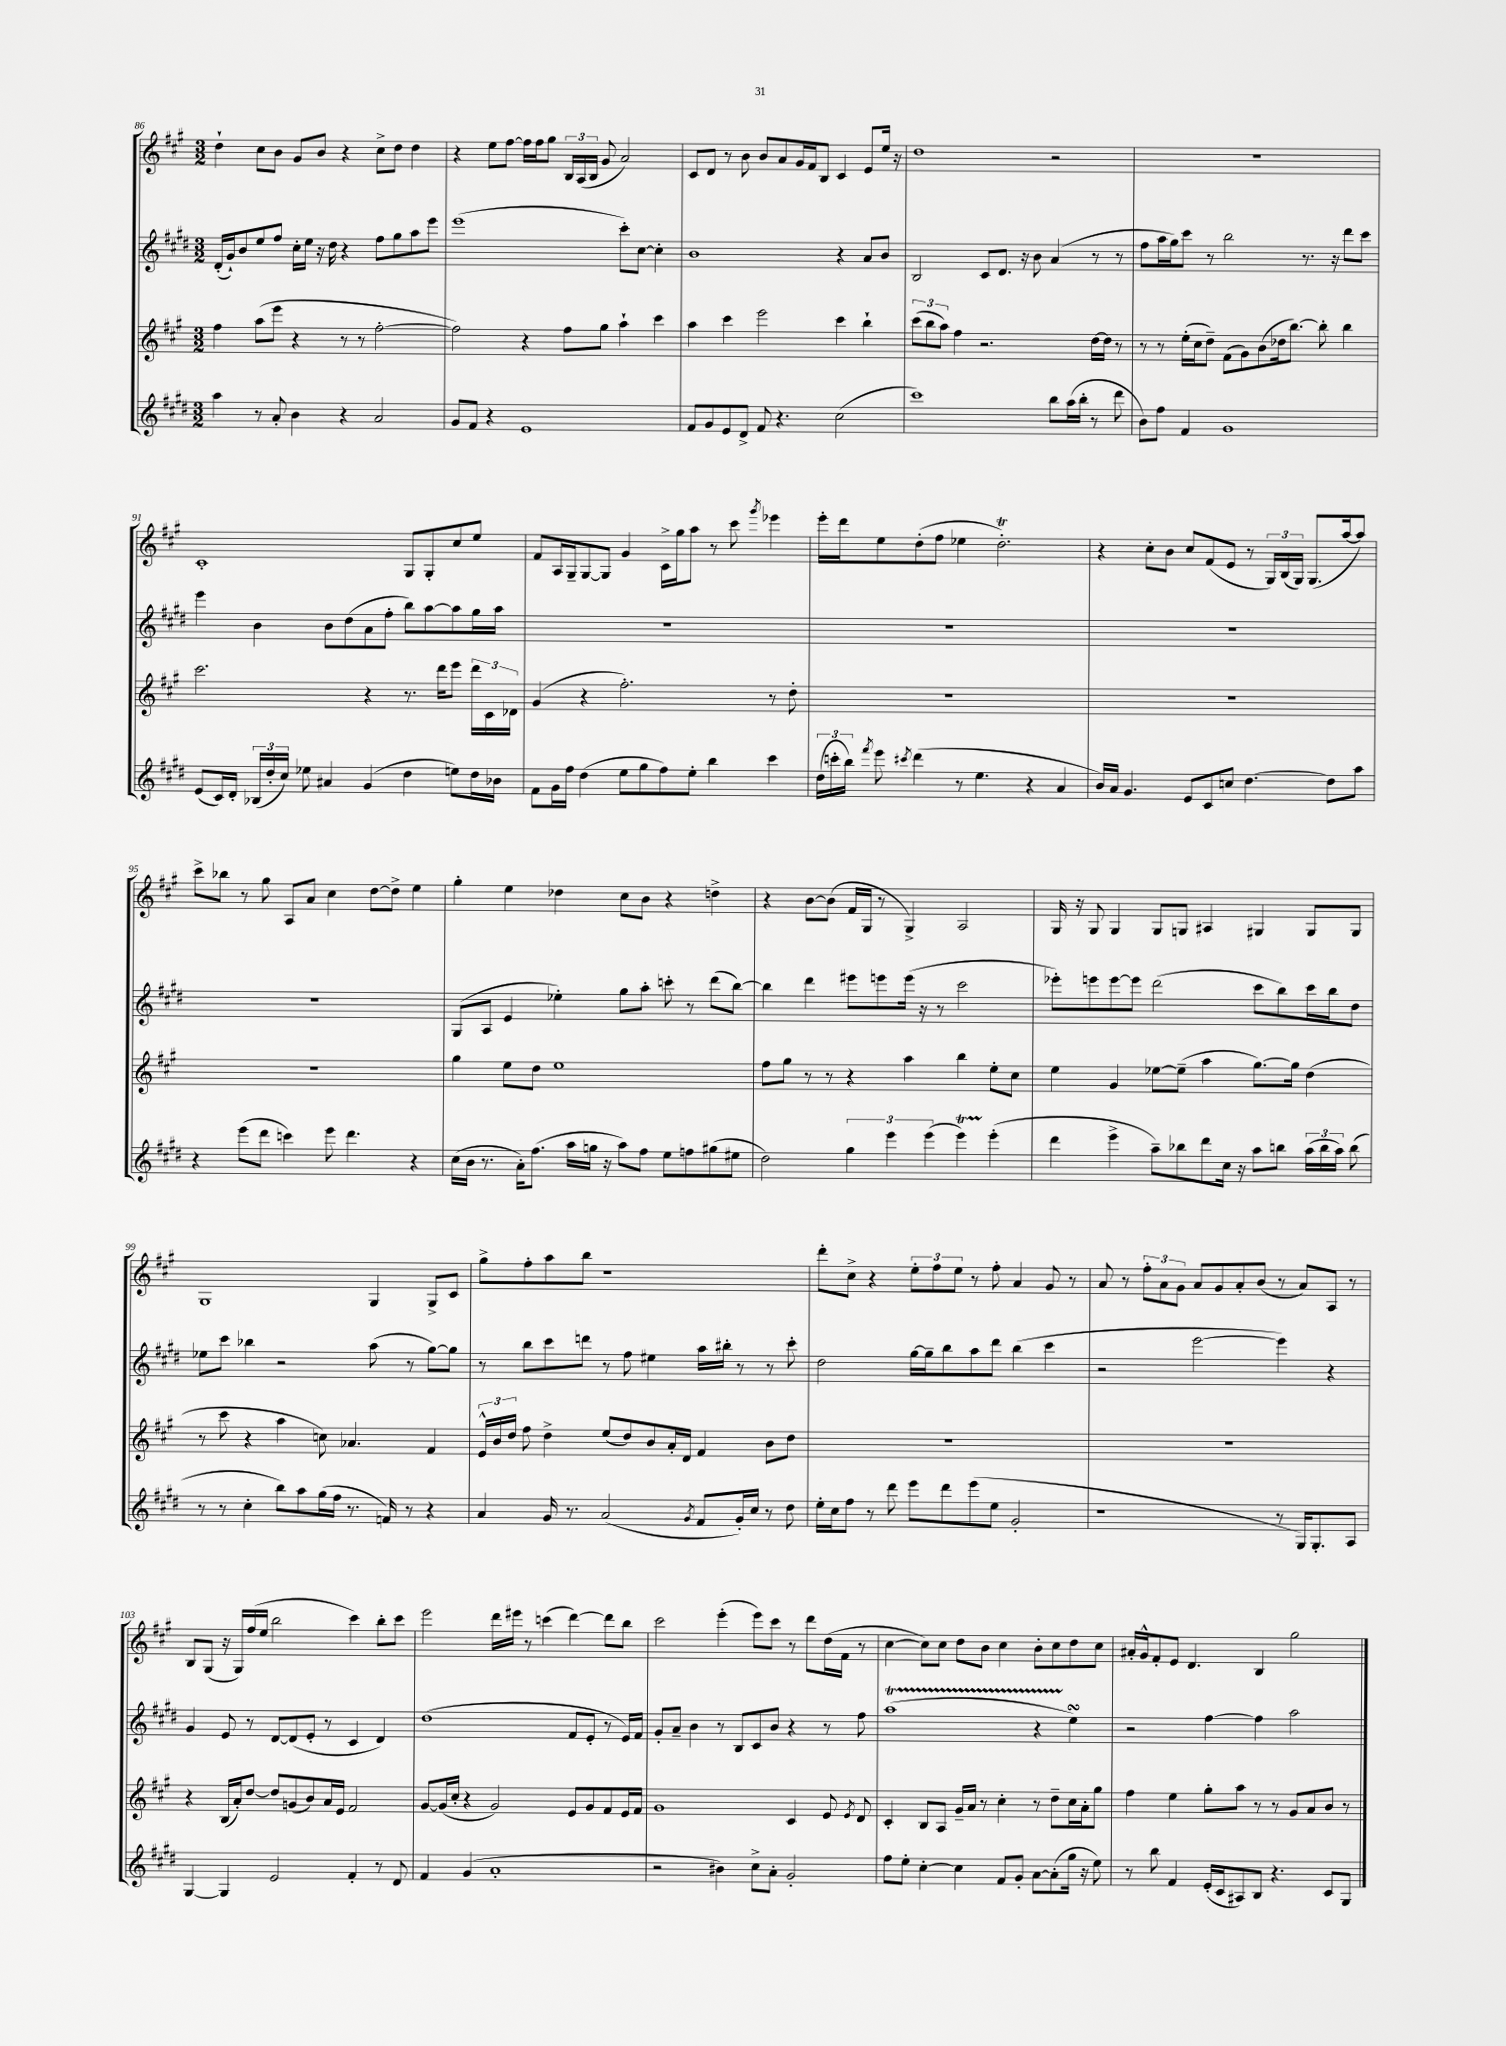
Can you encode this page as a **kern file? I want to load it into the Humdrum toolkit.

**kern	**kern	**kern	**kern
*part4	*part3	*part2	*part1
*staff4	*staff3	*staff2	*staff1
*clefG2	*clefG2	*clefG2	*clefG2
*k[f#c#g#d#]	*k[f#c#g#]	*k[f#c#g#d#]	*k[f#c#g#]
*M3/2	*M3/2	*M3/2	*M3/2
=86	=86	=86	=86
4aa\	4ff#\	(16d#'/LL	4dd`\
.	.	16g#`/J)	.
.	.	8b/	.
8r	(8aa\L	8ee/	8cc#\L
8a'/	8eee\J	8ff#/J	8b\J
4b\	4r	16cc#'\LL	8g#/L
.	.	16ee\JJ	.
.	.	16r	8b/J
.	.	16dd#\	.
4r	8r	4r	4r
.	8r	.	.
2a/	[2ff#'\	8ff#\L	8cc#^\L
.	.	8gg#\	8dd\J
.	.	8aa\	4dd\
.	.	8eee\J	.
=87	=87	=87	=87
8g#/L	2ff#\])	(1eee	4r
8f#/J	.	.	.
4r	.	.	8ee\L
.	.	.	[8ff#\J
1e	4r	.	16ff#\LL]
.	.	.	16ff#\J
.	.	.	8gg#\J
.	8ff#\L	.	24B/LL
.	.	.	(24A/
.	.	.	24B/JJ
.	8gg#\J	.	8g#/
.	4aa`\	8ccc#'\L)	2a/)
.	.	[8cc#\J	.
.	4ccc#\	4cc#'\]	.
=88	=88	=88	=88
8f#/L	4aa\	1b	8c#/L
8g#/	.	.	8d/J
8e/	4ccc#\	.	8r
8d#^/J	.	.	8b\
8f#/	2eee\	.	8b/L
4.r	.	.	8a/
.	.	.	16g#/L
.	.	.	16f#/J
.	.	.	8B/J
(2cc#\	4ccc#\	4r	4c#/
.	4bb`\	8a/L	8e/L
.	.	8b/J	16ee/Jk
.	.	.	16r
=89	=89	=89	=89
1ccc#)	(12ccc#\L	2B/	1dd
.	12bb\	.	.
.	12aa\J)	.	.
.	4ff#\	.	.
.	2.r	8c#/L	.
.	.	8.d#/J	.
.	.	16r	.
.	.	8b\	.
8bb\L	.	(4a/	2r
(16aa\L	.	.	.
16bb'\JJ	.	.	.
8r	[16dd\LL	8r	.
.	16dd\JJ]	.	.
8ddd#\	8r	8r	.
=90	=90	=90	=90
8b\L)	8r	8ff#\L	1.r
8ff#\J	8r	16aa\L	.
.	.	16gg#\J)	.
4f#/	(16ee'\LL	8ccc#\J	.
.	16cc#\J	.	.
.	8dd~\J)	8r	.
1g#	(8f#\L	2bb\	.
.	8g#\)	.	.
.	(8b\	.	.
.	16dd-X\k	.	.
.	[8.bb\J)	.	.
.	.	8.r	.
.	8bb'\]	.	.
.	.	16r	.
.	4bb\	8ddd#\L	.
.	.	8ccc#\J	.
!!LO:LB:g=z
=91	=91	=91	=91
(8e/L	2.ccc#\	4eee\	1c#'
16c#/L)	.	.	.
16d#'/JJ	.	.	.
(24B-X/LL	.	4b\	.
24dd#'/	.	.	.
24cc#/JJ)	.	.	.
8ee-X\	.	.	.
4a#X/	.	8b\L	.
.	.	(8dd#\	.
(4g#/	4r	8a\	.
.	.	8ff#'\J	.
4dd#\	8.r	8bb\L)	8G#/L
.	.	[8aa\	8G#'/
.	16ddd\KL	.	.
8een\L)	8eee\J	8aa\]	8cc#/
16dd#\L	24ddd\LL	16gg#\L	8ee/J
.	24c#\	.	.
16b-X\JJ	.	16aa\JJ	.
.	24d-X\JJ	.	.
=92	=92	=92	=92
8f#\L	(4g#/	1.r	8f#/L
16g#\L	.	.	16A/L
16ff#\JJ	.	.	16G#~/J
(4dd#\	4r	.	[8G#/
.	.	.	8G#/J]
8ee\L	2.ff#'\)	.	4g#/
8gg#\	.	.	.
8ff#\)	.	.	16c#^\LL
.	.	.	16gg#\J
8ee'\J	.	.	8aa\J
4bb\	.	.	8r
.	.	.	8ccc#\
.	.	.	8qggg#/
4ccc#\	8r	.	4eee-X\
.	8dd'\	.	.
=93	=93	=93	=93
(24dd#\LL	1.r	1.r	16eee'\LL
24cccn'\	.	.	.
.	.	.	16ddd\J
24bb\JJ)	.	.	.
8qfff#/	.	.	.
8eee\	.	.	8ee\
8qccc#X/	.	.	.
(4ddd#\	.	.	(8dd'\
.	.	.	8ff#\J
8r	.	.	4ee-X\
4.ee\	.	.	.
.	.	.	2.ddT'\)
4r	.	.	.
4a/	.	.	.
=94	=94	=94	=94
16b/LL)	1.r	1.r	4r
16a/JJ	.	.	.
4.g#/	.	.	.
.	.	.	8cc#'\L
.	.	.	8b\J
8e/L	.	.	8cc#/L
8c#/	.	.	(8f#/
8ccn/J	.	.	8e/J
[4.dd#\	.	.	8r
.	.	.	24G#/LL)
.	.	.	(24B/
.	.	.	24G#/JJ)
.	.	.	(8.G#/L
8dd#\L]	.	.	.
.	.	.	[16aa/k
8aa\J	.	.	8aa/J])
!!LO:LB:g=z
=95	=95	=95	=95
4r	1.r	1.r	8ccc#^\L
.	.	.	8bb-X\J
(8eee\L	.	.	8r
8ddd#\J	.	.	8gg#\
4cccn\)	.	.	8A/L
.	.	.	8a/J
8eee\	.	.	4cc#\
4.ddd#\	.	.	.
.	.	.	[8dd\L
.	.	.	8dd^\J]
4r	.	.	4ee\
=96	=96	=96	=96
(16cc#\LL	4gg#\	(8G#/L	4gg#'\
16b\JJ	.	.	.
8.r	.	8A/J	.
.	8ee\L	4e/	4ee\
16a'\KL)	.	.	.
(8.ff#\J	8dd\J	.	.
.	1ee	4ee-X'\)	4dd-X\
16aa\LL	.	.	.
16ggn\JJ	.	.	.
16r	.	.	.
8aa\L)	.	8gg#\L	8cc#\L
8ff#\J	.	8aa'\J	8b\J
8ee\L	.	8cccn'\	4r
8ffn\	.	8r	.
(8gg#X\	.	(8ddd#\L	4ddn^\
8ee#X\J	.	[8bb\J)	.
=97	=97	=97	=97
2dd#\)	8ff#\L	4bb\]	4r
.	8gg#\J	.	.
.	8r	4ddd#\	[8b\L
.	8r	.	(8b\J]
6gg#\	4r	8eee#X\L	16f#/LL
.	.	.	16G#/JJ
.	.	8eeen\	8r
6eee\	.	.	.
.	4aa\	(16eee\Jk	4G#^/)
.	.	16r	.
(6eee\	.	.	.
.	.	8r	.
4eeeT\)	4bb\	2ccc#\	2A/
(4eee'\	8ee'\L	.	.
.	8cc#\J	.	.
=98	=98	=98	=98
4ddd#\	4ee\	8eee-X'\L)	16G#/
.	.	.	16r
.	.	8eeen\	8G#/
4eee^\	4g#/	[8eee\	4G#/
.	.	8eee\J]	.
8aa~\L)	[8ee-X\L	(2ddd#\	8G#/L
8bb-X\	(8ee-~\J]	.	8Gn/J
8ddd#\	4aa\	.	4A#X/
16cc#\Jk	.	.	.
16r	.	.	.
8aa\L	[8.gg#\L)	8ccc#\L	4G#X/
8bbn\J	.	8bb\)	.
.	16gg#\Jk]	.	.
(24aa\LL	(4dd\	16ccc#\L	8G#/L
24bb\	.	.	.
.	.	16bb\J	.
24aa\JJ)	.	.	.
(8bb\	.	8dd#\J	8G#/J
!!LO:LB:g=z
=99	=99	=99	=99
8r	8r	8ee-X\L	1G#
8r	8ccc#\	8ccc#\J	.
4cc#'\	4r	4bb-X\	.
8bb\L)	4aa\	2r	.
8aa\	.	.	.
(16gg#\L	8ccn\)	.	.
16ff#\JJ	.	.	.
8.r	4.a-X/	.	.
.	.	(8aa\	4G#/
16fn/)	.	.	.
8r	.	8r	.
4r	4f#/	[8gg#\L)	8G#^/L
.	.	8gg#\J]	8c#/J
=100	=100	=100	=100
4a/	24e^^/LL	8r	8gg#^\L
.	24b/	.	.
.	24dd/JJ	.	.
.	8ff#\	8bb\L	8ff#'\
16g#/	4dd^\	8ccc#\	8aa\
8.r	.	.	.
.	.	8dddn\J	8bb\J
(2a/	(8ee/L	8r	1r
.	8dd/)	8ff#\	.
.	8b/	4ee#X\	.
.	16a'/L	.	.
.	16d/JJ	.	.
8qg#/	.	.	.
8f#/L	4f#/	16aa\LL	.
.	.	16bb#X'\JJ	.
16g#'/L)	.	8r	.
16cc#/JJ	.	.	.
8r	8b\L	8r	.
8dd#\	8dd\J	8ccc#'\	.
=101	=101	=101	=101
16ee'\LL	1.r	2dd#\	8ddd'\L
16cc#\J	.	.	.
8ff#\J	.	.	8cc#^\J
8r	.	.	4r
8ddd#\	.	.	.
8eee\L	.	[16gg#\LL	12ee'\L
.	.	16gg#~\J]	.
.	.	.	12ff#\
8ddd#\	.	8bb\	.
.	.	.	12ee\J
(8eee\	.	8aa\	8r
8ee\J	.	8ddd#\J	8ff#'\
2g#'/	.	(4bb\	4a/
.	.	4ccc#\	8g#/
.	.	.	8r
=102	=102	=102	=102
1r	1.r	2r	8a/
.	.	.	8r
.	.	.	12ff#'\L
.	.	.	12a\
.	.	.	12g#\J
.	.	[2eee\	8a/L
.	.	.	8g#/
.	.	.	8a'/
.	.	.	(8b/J
8r	.	4eee\])	8r
16G#/KL)	.	.	8a/L)
8.G#'/	.	.	.
.	.	4r	8A/J
8A/J	.	.	8r
!!LO:LB:g=z
=103	=103	=103	=103
[4G#/	4r	4g#/	8B/L
.	.	.	(8G#/J
4G#/]	(16B/LL	8e/	16r
.	16a'/J)	.	16G#/LL)
.	[8dd/J	8r	(16ff#/
.	.	.	16ee/JJ
2e/	8dd/L]	[8d#/L	2bb\
.	(8gn/	(8d#/]	.
.	8b/)	8e'/J	.
.	16a/L	8r	.
.	16e/JJ	.	.
4f#'/	2f#/	4c#/	4ccc#\)
8r	.	4d#/)	8bb'\L
8d#/	.	.	8ccc#\J
=104	=104	=104	=104
4f#/	[8g#/L	(1dd#	2eee\
.	(16g#/L]	.	.
.	16cc#'/JJ	.	.
(4g#/	4r	.	.
1a'	2g#/)	.	16ddd\LL
.	.	.	16eee#X\JJ
.	.	.	8r
.	.	.	(4cccn\
.	8e/L	8f#/L	[4ddd\)
.	8g#/	8e'/J	.
.	8f#/	8r	8ddd\L]
.	16e/L	16e/LL)	8bb\J
.	16f#/JJ	16f#/JJ	.
=105	=105	=105	=105
2r	1g#	8g#'/L	2ccc#\
.	.	8a~/J	.
.	.	4b\	.
4b#X\)	.	8r	(4eee'\
.	.	8B/L	.
8cc#^\L	.	8c#/	8eee\L)
8a'\J	.	8b/J	8ccc#\J
2g#'/	4c#/	4r	8r
.	.	.	8ddd\L
.	8e/	8r	(16dd\L
.	.	.	16f#\JJ
.	8qe/	.	.
.	8d/	8ff#\	8r
=106	=106	=106	=106
8ff#\L	4c#'/	(1aaT	[4cc#\
8ee'\J	.	.	.
[4cc#'\	8B/L	.	8cc#\L])
.	8A/J	.	8cc#\J
4cc#\]	16g#~/LL	.	8dd\L
.	16a/JJ	.	.
.	8r	.	8b\J
8f#/L	4cc#'\	.	4cc#\
8g#'/J	.	.	.
[8a\L	8r	4r	8b'\L
(8a'\]	8dd~\L	.	8cc#\
16gg#\Jk	16cc#\L	4eesSSs\)	8dd\
16r	16a'\J	.	.
8ee\)	8gg#\J	.	8cc#\J
=107	=107	=107	=107
8r	4ff#\	2r	16a#X'/LL
.	.	.	16g#^^/J
8bb\	.	.	8f#'/
4f#/	4ee\	.	8e/J
.	.	.	4.d/
(16e'/LL	8gg#'\L	[4ff#\	.
16c#/J	.	.	.
8A#X/)	8aa\J	.	.
8B/J	8r	4ff#\]	4B/
4.r	8r	.	.
.	8g#/L	2aa\	2gg#\
.	8a/	.	.
8c#/L	8b/J	.	.
8G#/J	8r	.	.
==	==	==	==
*-	*-	*-	*-
